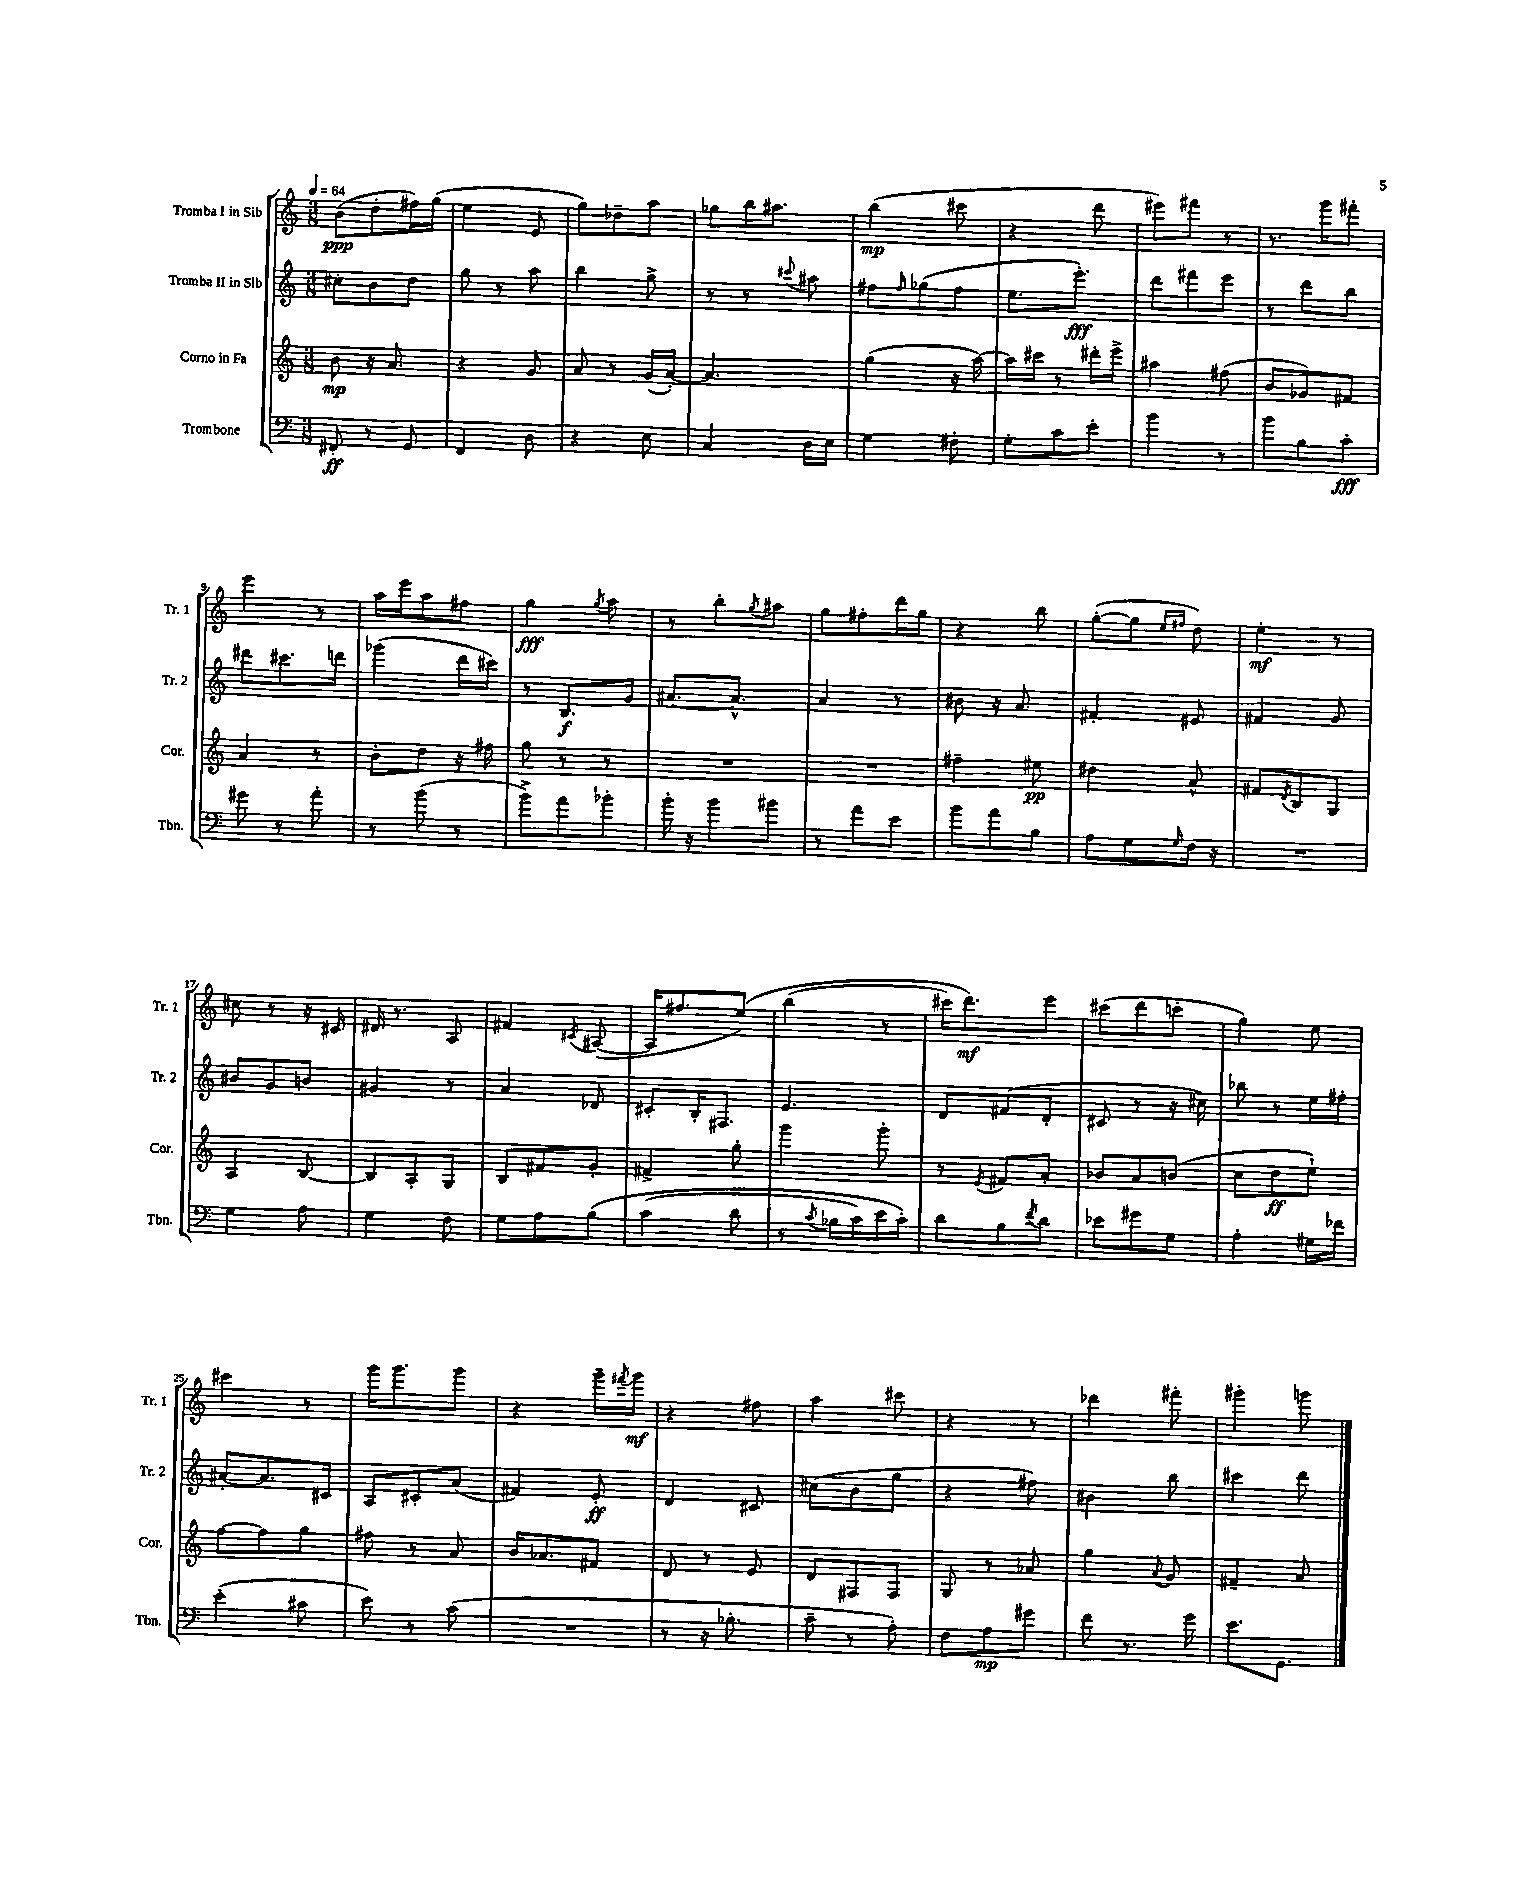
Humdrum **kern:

**kern	**dynam	**kern	**dynam	**kern	**dynam	**kern	**dynam
*part4	*part4	*part3	*part3	*part2	*part2	*part1	*part1
*staff4	*staff4	*staff3	*staff3	*staff2	*staff2	*staff1	*staff1
*I"Trombone	*	*I"Corno in Fa	*	*I"Tromba II in Sib	*	*I"Tromba I in Sib	*
*I'Tbn.	*	*I'Cor.	*	*I'Tr. 2	*	*I'Tr. 1	*
*clefF4	*	*clefG2	*	*clefG2	*	*clefG2	*
*k[]	*	*k[]	*	*k[]	*	*k[]	*
*M3/8	*	*M3/8	*	*M3/8	*	*M3/8	*
*MM64	*	*MM64	*	*MM64	*	*MM64	*
=1	=1	=1	=1	=1	=1	=1	=1
8FF#X'/	ff	8b\	mp	8cc#X'\L	.	(8b\L	ppp
8r	.	16r	.	8b\	.	8dd'\	.
.	.	8.a/	.	.	.	.	.
8GG/	.	.	.	8dd\J	.	16ff#X\L)	.
.	.	.	.	.	.	(16gg\JJ	.
=2	=2	=2	=2	=2	=2	=2	=2
4FF/	.	4r	.	8gg\	.	4ee\	.
.	.	.	.	8r	.	.	.
8D\	.	8g/	.	8aa\	.	8e/	.
=3	=3	=3	=3	=3	=3	=3	=3
4r	.	8a/	.	4bb\	.	8gg\L)	.
.	.	8r	.	.	.	8dd-X~\	.
8E\	.	(16g/LL	.	8gg^\	.	8aa\J	.
.	.	[16a'/JJ)	.	.	.	.	.
=4	=4	=4	=4	=4	=4	=4	=4
4C/	.	4.a/]	.	8r	.	8gg-X\L	.
.	.	.	.	8r	.	16bb\K	.
.	.	.	.	.	.	8.aa#X\J	.
.	.	.	.	8qqccc#X/	.	.	.
16D\LL	.	.	.	8aa#X\	.	.	.
16E\JJ	.	.	.	.	.	.	.
=5	=5	=5	=5	=5	=5	=5	=5
4G\	.	(4gg\	.	8ff#X\L	.	(4bb\	mp
.	.	.	.	16qqff#/	.	.	.
.	.	.	.	(8gg-X\	.	.	.
8F#X'\	.	16r	.	8ff#\J	.	8ccc#X\	.
.	.	[16aa\)	.	.	.	.	.
=6	=6	=6	=6	=6	=6	=6	=6
8G'\L	.	16aa\LL]	.	8.ee\L	.	4r	.
.	.	16ccc#X\JJ	.	.	.	.	.
8c\	.	8r	.	.	.	.	.
.	.	.	.	8.eee'\J)	fff	.	.
8e'\J	.	16ddd#X'\LL	.	.	.	8ddd\	.
.	.	16eee^\JJ	.	.	.	.	.
=7	=7	=7	=7	=7	=7	=7	=7
4b\	.	4aa#X\	.	8ddd\L	.	8eee#X\L)	.
.	.	.	.	8fff#X\	.	8fff#X\J	.
8r	.	(8ff#X\	.	8eee\J	.	8r	.
=8	=8	=8	=8	=8	=8	=8	=8
8b\L	.	8b/L	.	8r	.	8.r	.
8B\	.	8g-X/)	.	8ddd\L	.	.	.
.	.	.	.	.	.	16ggg\KL	.
8c'\J	fff	8f#X/J	.	8bb\J	.	8fff#X'\J	.
!!LO:LB:g=z
=9	=9	=9	=9	=9	=9	=9	=9
8g#X\	.	4a/	.	8ddd#X\L	.	4eee\	.
8r	.	.	.	8.ccc#X\	.	.	.
8a'\	.	8r	.	.	.	8r	.
.	.	.	.	16dddn\Jk	.	.	.
=10	=10	=10	=10	=10	=10	=10	=10
8r	.	8b'\L	.	(4ggg-X\	.	16aa\LL	.
.	.	.	.	.	.	16eee\J	.
(8b\	.	8dd\J	.	.	.	8aa\	.
8r	.	16r	.	16ddd\LL	.	8ff#X\J	.
.	.	16ff#X\	.	16ccc#X\JJ)	.	.	.
=11	=11	=11	=11	=11	=11	=11	=11
8b^\L)	.	8gg\	.	8r	.	4gg\	fff
8a\	.	8r	.	8.B/L	f	.	.
.	.	.	.	.	.	8qgg/	.
8b-X'\J	.	8r	.	.	.	8aa\	.
.	.	.	.	16g/Jk	.	.	.
=12	=12	=12	=12	=12	=12	=12	=12
16b'\	.	4.r	.	[8.a#X/L	.	8r	.
16r	.	.	.	.	.	.	.
8b\L	.	.	.	.	.	8bb'\L	.
.	.	.	.	8.a#^^/J]	.	.	.
.	.	.	.	.	.	8qgg/	.
8b#X\J	.	.	.	.	.	8aa#X\J	.
=13	=13	=13	=13	=13	=13	=13	=13
8r	.	4.r	.	4a/	.	8gg\L	.
8a\L	.	.	.	.	.	8ff#X'\	.
8e\J	.	.	.	8r	.	16ddd\L	.
.	.	.	.	.	.	16gg\JJ	.
=14	=14	=14	=14	=14	=14	=14	=14
8b\L	.	4ff#X~\	.	8b#X\	.	4r	.
8a\	.	.	.	16r	.	.	.
.	.	.	.	8.a/	.	.	.
8B\J	.	8ee#X\	pp	.	.	8bb\	.
=15	=15	=15	=15	=15	=15	=15	=15
8A\L	.	4dd#X\	.	4f#X'/	.	([8gg'\L	.
8G\	.	.	.	.	.	8gg\J]	.
.	.	.	.	.	.	16qqee/LL	.
16qqG/	.	.	.	.	.	16qqff#X/JJ	.
16F\Jk	.	8a^^/	.	8e#X/	.	8dd\)	.
16r	.	.	.	.	.	.	.
=16	=16	=16	=16	=16	=16	=16	=16
4.r	.	8f#X/L	.	4f#X/	.	4ee'\	mf
.	.	8qd/	.	.	.	.	.
.	.	8B/	.	.	.	.	.
.	.	8G/J	.	8g/	.	8r	.
!!LO:LB:g=z
=17	=17	=17	=17	=17	=17	=17	=17
4G\	.	4A/	.	8b#X/L	.	8cc#X\	.
.	.	.	.	8g/	.	8r	.
8A\	.	[8B/	.	8bn/J	.	16r	.
.	.	.	.	.	.	16c#X/	.
=18	=18	=18	=18	=18	=18	=18	=18
4G\	.	8B/L]	.	4g#X/	.	16d#X/	.
.	.	.	.	.	.	8.r	.
.	.	8A'/	.	.	.	.	.
8F\	.	8G/J	.	8r	.	8A/	.
=19	=19	=19	=19	=19	=19	=19	=19
8G\L	.	8B/L	.	4a/	.	4f#X/	.
8A\	.	8f#X/	.	.	.	.	.
.	.	.	.	.	.	8qc#X/	.
(8B\J	.	8g'/J	.	8d-X/	.	([8A#X/	.
=20	=20	=20	=20	=20	=20	=20	=20
(4c\	.	4f#X^/	.	8c#X'/L	.	16A#/KL]	.
.	.	.	.	.	.	8.ff#X/	.
.	.	.	.	16B'/K	.	.	.
.	.	.	.	8.F#X/J	.	.	.
8d\	.	8gg'\	.	.	.	(8ee/J)	.
=21	=21	=21	=21	=21	=21	=21	=21
8r	.	4ggg\	.	4.e/	.	(4bb\	.
8qc/	.	.	.	.	.	.	.
16B-X\LL	.	.	.	.	.	.	.
16c\)	.	.	.	.	.	.	.
16e\	.	8ggg'\	.	.	.	8r	.
16c'\JJ)	.	.	.	.	.	.	.
=22	=22	=22	=22	=22	=22	=22	=22
8d\L	.	8r	.	8d/L	.	16ccc#X\KL)	.
.	.	.	.	.	.	8.ddd\)	mf
.	.	8qe/	.	.	.	.	.
8B\	.	8f#X/L	.	(8f#X/	.	.	.
8qf/	.	.	.	.	.	.	.
8d\J	.	8a'/J	.	8d'/J	.	8eee\J	.
=23	=23	=23	=23	=23	=23	=23	=23
8e-X\L	.	8b-X/L	.	8c#X/	.	(8ccc#X\L	.
8g#X\	.	8a/	.	8r	.	8ddd\	.
8G\J	.	(8bn/J	.	16r	.	8cccn'\J	.
.	.	.	.	16cc#X\)	.	.	.
=24	=24	=24	=24	=24	=24	=24	=24
4A'\	.	8cc\L	.	8bb-X\	.	4gg\)	.
.	.	8dd\	ff	8r	.	.	.
16G#X\LL	.	8ee`\J)	.	16ee\LL	.	8ee\	.
16f-X\JJ	.	.	.	16ff#X'\JJ	.	.	.
!!LO:LB:g=z
=25	=25	=25	=25	=25	=25	=25	=25
(4e'\	.	[8ff\L	.	[8a#X'/L	.	4ccc#X\	.
.	.	8ff\]	.	8.a#/]	.	.	.
8c#X\	.	8gg\J	.	.	.	8r	.
.	.	.	.	16c#X/Jk	.	.	.
=26	=26	=26	=26	=26	=26	=26	=26
8e\)	.	8ff#X\	.	8A/L	.	16ggg\KL	.
.	.	.	.	.	.	8.ggg\	.
8r	.	8r	.	8c#X'/	.	.	.
(8c\	.	8a/	.	(8a/J	.	8ggg\J	.
=27	=27	=27	=27	=27	=27	=27	=27
4.r	.	16b/KL	.	4f#X/)	.	4r	.
.	.	8.a-X/	.	.	.	.	.
.	.	8f#X/J	.	8e'/	ff	16ggg~\LL	.
.	.	.	.	.	.	8qfff#X/	.
.	.	.	.	.	.	16ggg\JJ	mf
=28	=28	=28	=28	=28	=28	=28	=28
8r	.	8d/	.	4d/	.	4r	.
16r	.	8r	.	.	.	.	.
8.B-X'\	.	.	.	.	.	.	.
.	.	8e/	.	8c#X/	.	8ff#X\	.
=29	=29	=29	=29	=29	=29	=29	=29
8c~\	.	8d/L	.	(8cc#X\L	.	4aa\	.
8r	.	8F#X/	.	8b\	.	.	.
8A'\)	.	8F#/J	.	8gg\J	.	8ccc#X\	.
=30	=30	=30	=30	=30	=30	=30	=30
8F\L	.	8G/	.	4r	.	4r	.
8A\	mp	8r	.	.	.	.	.
8g#X\J	.	8a-X/	.	8ff#X\)	.	8r	.
=31	=31	=31	=31	=31	=31	=31	=31
8f\	.	4gg\	.	4b#X\	.	4ddd-X\	.
8.r	.	.	.	.	.	.	.
.	.	8qqa/	.	.	.	.	.
.	.	8g/	.	8bb\	.	8fff#X'\	.
16g\	.	.	.	.	.	.	.
=32	=32	=32	=32	=32	=32	=32	=32
8.e\L	.	4f#X~/	.	4ccc#X\	.	4ggg#X'\	.
8.GG\J	.	.	.	.	.	.	.
.	.	8a/	.	8ddd\	.	8gggn\	.
==	==	==	==	==	==	==	==
*-	*-	*-	*-	*-	*-	*-	*-
